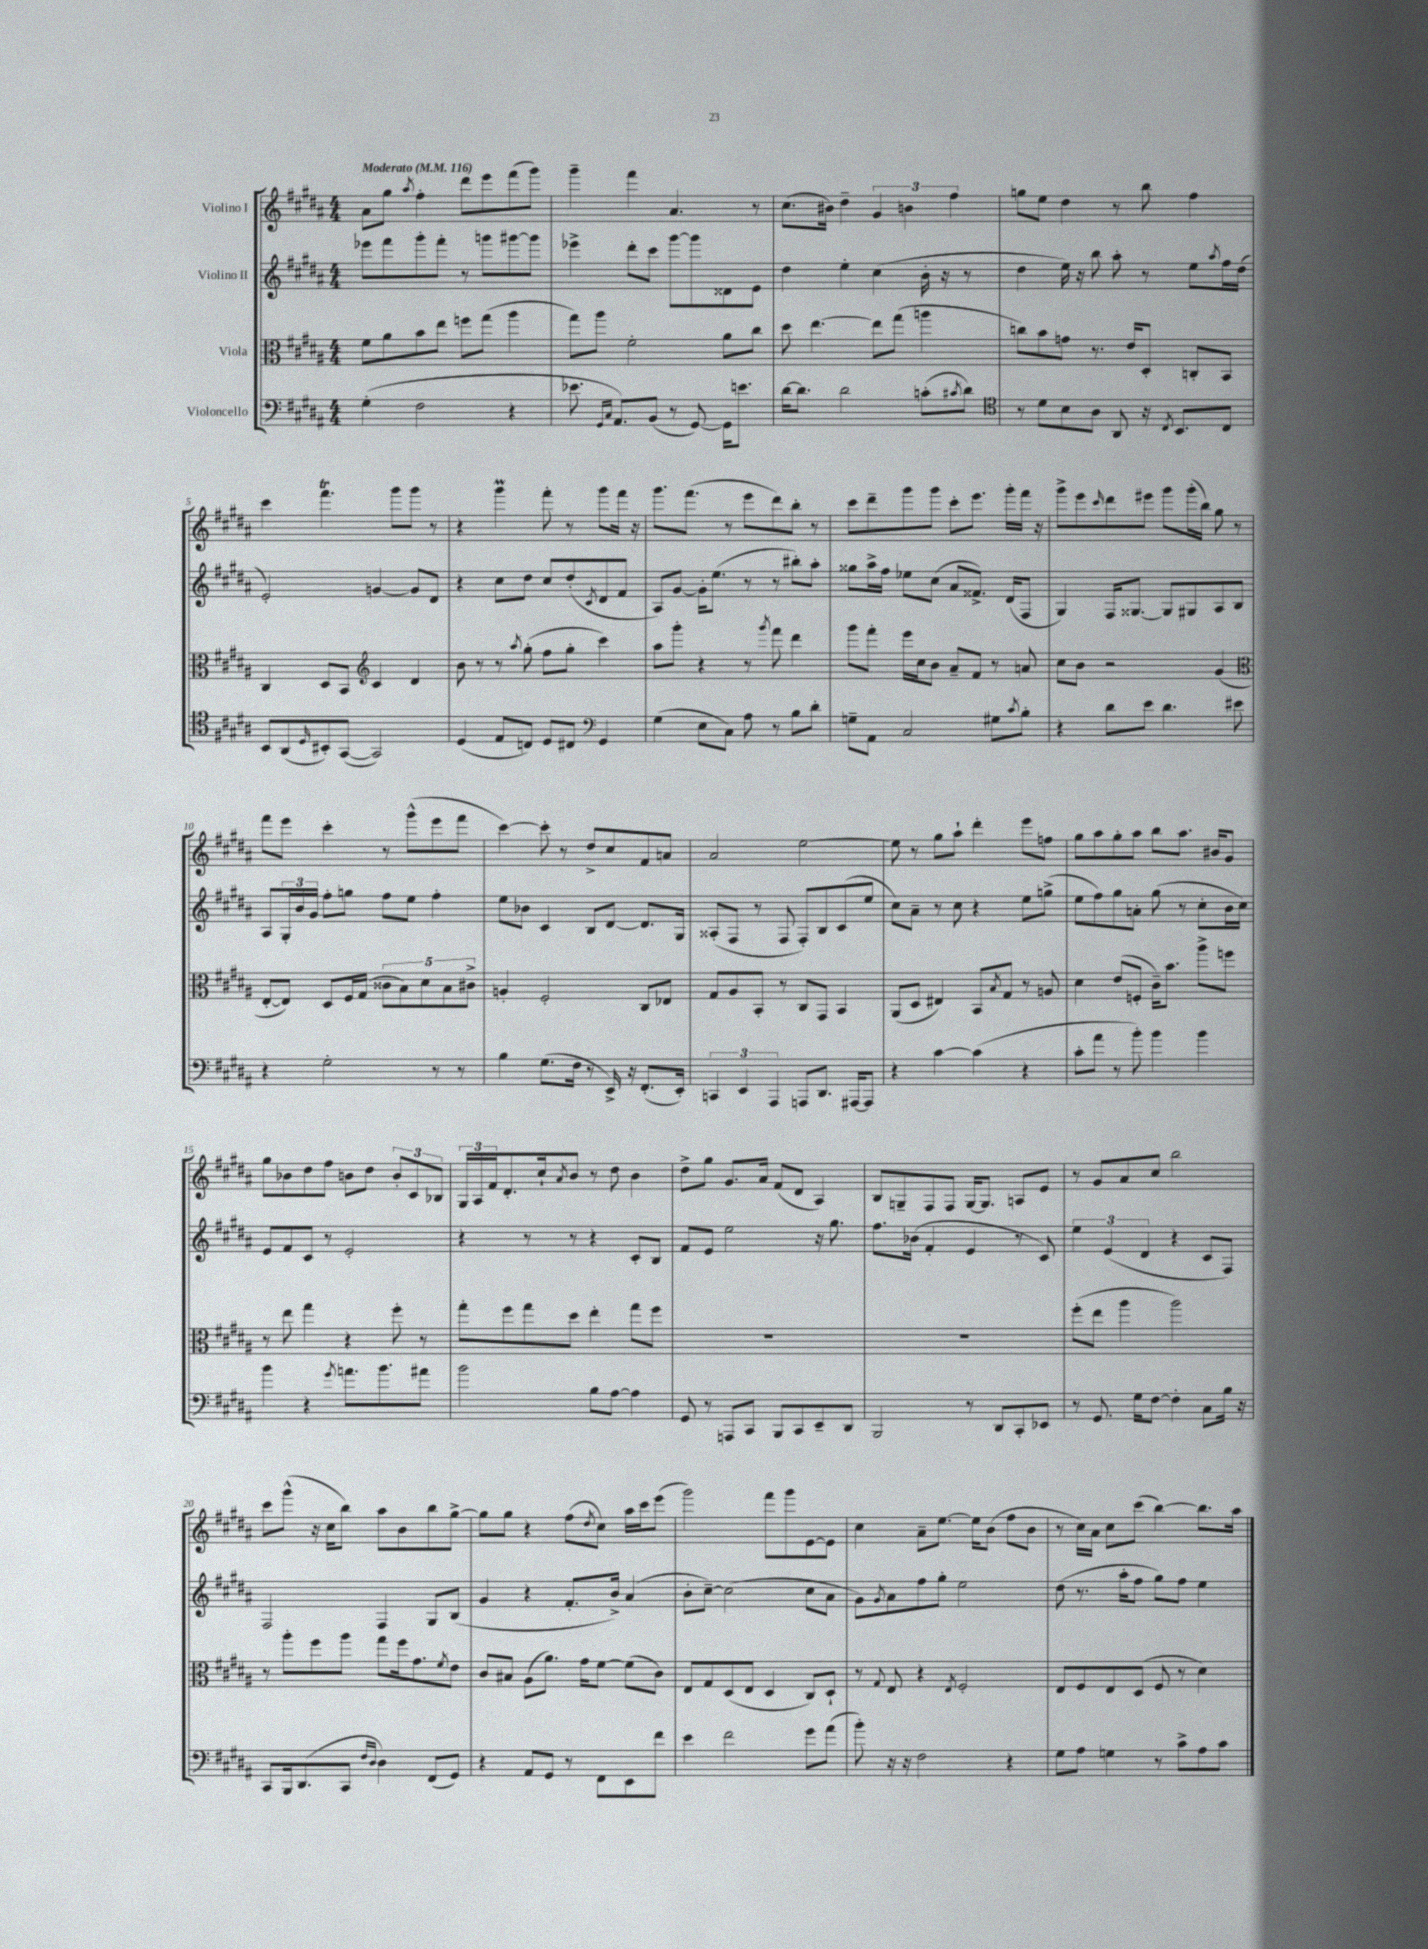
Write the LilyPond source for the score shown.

<<
\new StaffGroup <<
\new Staff = "s0" \with { instrumentName = "Violino I" } {
    \clef treble \key b \major \numericTimeSignature \time 4/4 \tempo "Moderato" 4 = 116
    ais'8 gis''8 \acciaccatura { ais''8 } fis''4-. dis'''8 e'''8 fis'''8( gis'''8) |
    gis'''4-- fis'''4 ais'4. r8 |
    cis''8.( bis'16) dis''4-- \tuplet 3/2 { gis'4 b'4 fis''4 } |
    g''8 e''8 dis''4 r8 b''8 fis''4 |
    cis'''4 fis'''4.\trill gis'''8 gis'''8 r8 |
    r4 gis'''4\prall fis'''8-. r8 gis'''8 fis'''16 r16 |
    gis'''8. fis'''8.( r8 e'''8 dis'''8) b''8-. r8 |
    cis'''8 dis'''8-- gis'''8 gis'''8 cis'''8-. e'''8. gis'''16-. fis'''16 r16 |
    gis'''8-> e'''8 \grace { cis'''16 } dis'''8 eis'''8 gis'''8 gis'''16-.( b''16) gis''8 r8 |
    fis'''8 e'''8 cis'''4-. r8 gis'''8-^( e'''8 fis'''8 |
    cis'''4~) cis'''8-. r8 dis''8-> cis''8 fis'8 a'8 |
    ais'2 e''2~ |
    e''8 r8 gis''8 ais''8-! dis'''4-. e'''8 f''8 |
    gis''8 ais''8 gis''8-. ais''8 b''8 ais''8. bis'16 gis'8 |
    gis''8 bes'8 dis''8 fis''8 b'8 dis''8 \tuplet 3/2 { b'8-. cis'8 bes8 } |
    \tuplet 3/2 { gis16 ais16 fis'16 } dis'8.-. cis''16-! \acciaccatura { ais'8 } b'8 r8 dis''8 b'4 |
    dis''8-> gis''8 gis'8. ais'16 fis'8( dis'8 ais4) |
    b8 g8-- fis8 fis8 g16~ g8. a8 e'8 |
    r8 gis'8 ais'8 cis''8 b''2 |
    cis'''8 gis'''8-^( r16 cis''16 b''8) ais''8 b'8 b''8 gis''8~-> |
    gis''8 gis''8 r4 fis''8( \acciaccatura { dis''8 } cis''8) ais''16 cis'''16 e'''8( |
    gis'''2) fis'''8 gis'''8 e'8~ e'8 |
    cis''4 ais'8-- e''8.~ e''16 b'8( fis''8 b'8 |
    r8 cis''16) ais'16 cis''8 cis'''8( b''4~) b''8. ais''16 \bar "|." |
}
\new Staff = "s1" \with { instrumentName = "Violino II" } {
    \clef treble \key b \major \numericTimeSignature \time 4/4
    ees'''8 fis'''8 gis'''8-. fis'''8-. r8 g'''8 gis'''8~ gis'''8 |
    ees'''4-> dis'''8-. cis'''8 gis'''8~ gis'''8 disis'8 e'8 |
    dis''4 e''4-. cis''4( b'16-. r16 r8 |
    dis''4 e''16) r16 b''8 ais''8-. r8 e''8 \acciaccatura { ais''8 } fis''16 dis''16( |
    e'2-.) g'4~ g'8 dis'8 |
    r4 cis''8 dis''8 cis''8 dis''8-.( \acciaccatura { cis'8 } dis'8 fis'8 |
    ais8) gis'8~ gis'16-. e''8.( r8 r8 bis''8-.) ais''8-. |
    gisis''8 ais''16-> fis''16 ees''8 cis''8( ais'8 fisis'8.->) dis'16( fis8 |
    gis4) fis16 gisis8.~ gisis8 gis8 ais8 b8 |
    ais8 \tuplet 3/2 { gis16-. b'16 gis'16 } fis''8-. g''8 fis''8 e''8 fis''4-. |
    e''8 bes'8 cis'4 b8 dis'8~ dis'8. gis16 |
    aisis8-.( fis8 r8 fis8 fis8-.) b8 cis'8( e''8 |
    cis''8) ais'8-- r8 cis''8 r4 e''8 g''8->( |
    e''8 fis''8) gis''8 a'8-. gis''8( r8 cis''8-. b'16 cis''16) |
    e'8 fis'8 cis'8 r8 e'2-. |
    r4 r8 r8 r4 cis'8-. b8 |
    fis'8 e'8 e''2 r16 gis''8. |
    fis''8. bes'16( fis'4-. e'4 r8 cis'8) |
    \tuplet 3/2 { e''4 e'4( dis'4 } r4 cis'8 fis8) |
    fis2 fis4 gis8 b8( |
    gis'4 r4 fis'8.-. b'16->) ais'4( |
    b'8-. cis''8~--) cis''2( cis''8 ais'8 |
    gis'8) \acciaccatura { gis'8 } ais'8 fis''8 gis''8-. e''2 |
    dis''8( r8. ais''16-. fis''8 gis''8) fis''8 e''4 \bar "|." |
}
\new Staff = "s2" \with { instrumentName = "Viola" } {
    \clef alto \key b \major \numericTimeSignature \time 4/4
    fis'8 ais'8 b'8 e''8 f''8 gis''8( ais''4 |
    gis''8) ais''8 fis'2-. ais'8 cis''8 |
    dis''8 e''4.~ e''8 gis''8( a''4 |
    c''8) b'8 g'8 r8. e'16 dis8-. c8-. b,8 |
    cis4 dis8 b,8 \clef treble cis'4 dis'4 |
    b'8 r8 r8 \acciaccatura { ais''8 } gis''8-.( fis''8 gis''8-. cis'''4) |
    ais''8 gis'''8-. r4 r8 \acciaccatura { gis'''8 } fis'''8 dis'''4 |
    gis'''8 fis'''8-. e'''16 cis''16 b'8 ais'8-- fis'8 r8 a'8 |
    cis''8 b'8 r2 gis'4( |
    \clef alto e8~-. e8) dis8 fis16 gis16( \tuplet 5/4 { cisis'8 b8) dis'8 b8 cis'8-> } |
    a4-. fis2-. cis8 ees8 |
    gis8 ais8 b,8-. r8 cis8 gis,8 b,4 |
    ais,8( dis8 eis4) b,8 \acciaccatura { b8 } gis8 r8 a8 |
    dis'4 e'8( f8-. cis'16--) b'8. ais''8-> f''8 |
    r8 e''8 gis''4 r4 fis''8-. r8 |
    gis''8-. fis''8 gis''8 dis''8 e''4-. gis''8 fis''8 |
    R1 |
    R1 |
    fis''8-.( e''8 ais''4 ais''2) |
    r8 ais''8-. fis''8 ais''8 gis''8 fis''16 gis'8. \acciaccatura { fis'8 } e'8 |
    cis'8 bis8 ais8( ais'8.) gis'16 fis'8~ fis'8( cis'8) |
    e8 gis8 dis8( e8 dis4 cis8) dis8-! |
    r8 \appoggiatura { gis8 } e8 r4 \acciaccatura { e8 } fis2-. |
    e8 fis8 e8 dis8( fis8 r8 dis'4) \bar "|." |
}
\new Staff = "s3" \with { instrumentName = "Violoncello" } {
    \clef bass \key b \major \numericTimeSignature \time 4/4
    gis4-.( fis2 r4 |
    ees'8. \grace { gis,16 cis16 } ais,8.) b,8( r8 gis,8~) gis,16 e'8. |
    dis'16~ dis'8. dis'2 c'8-.( \acciaccatura { cis'8 } dis'8) |
    \clef tenor r8 dis'8 b8 ais8 ais,8 r16 \acciaccatura { cis8 } b,8. cis8 |
    b,8 ais,8( \grace { dis16 } bis,8-.) gis,8~( gis,2) |
    dis4( e8 c8) dis8 cis8 \clef bass gis,4 |
    gis4( e8 cis8) ais8 r8 b8 dis'8-. |
    g8-- ais,8 cis2 gis8 \acciaccatura { cis'8 } b8-. |
    r4 dis'8 e'8 dis'4. eis'8 |
    r4 gis2-. r8 r8 |
    b4 gis8.( fis16 r8 e,16->) r16 fis,8.-.( e,16-.) |
    \tuplet 3/2 { c,4 e,4 ais,,4 } a,,8 dis,8. ais,,16~ ais,,8 |
    r4 cis'4~ cis'4( r4 |
    cis'8-. ais'8 r8 b'8-.) b'4 b'4 |
    b'4 r4 \acciaccatura { gis'8 } a'8. b'8. ais'8 |
    b'2 b8 ais8~ ais4 |
    gis,8 r8 a,,8 cis,8 b,,8 cis,8 e,8-- dis,8 |
    b,,2 r8 dis,8 cis,8-. ees,8 |
    r8 gis,8. gis16 fis8~ fis4-. cis8 b16 r16 |
    cis,8 b,,16 dis,8.( cis,8 \grace { fis16 dis16 } dis4) fis,8( gis,8) |
    r4 ais,8 gis,8 r8 fis,8 e,8 fis'8 |
    e'4 fis'2 gis'8 ais'8( |
    b'8-.) r16 r16 fis2 r4 |
    gis8 ais8 g4 r8 cis'8-> ais8 cis'8 \bar "|." |
}
>>
>>
